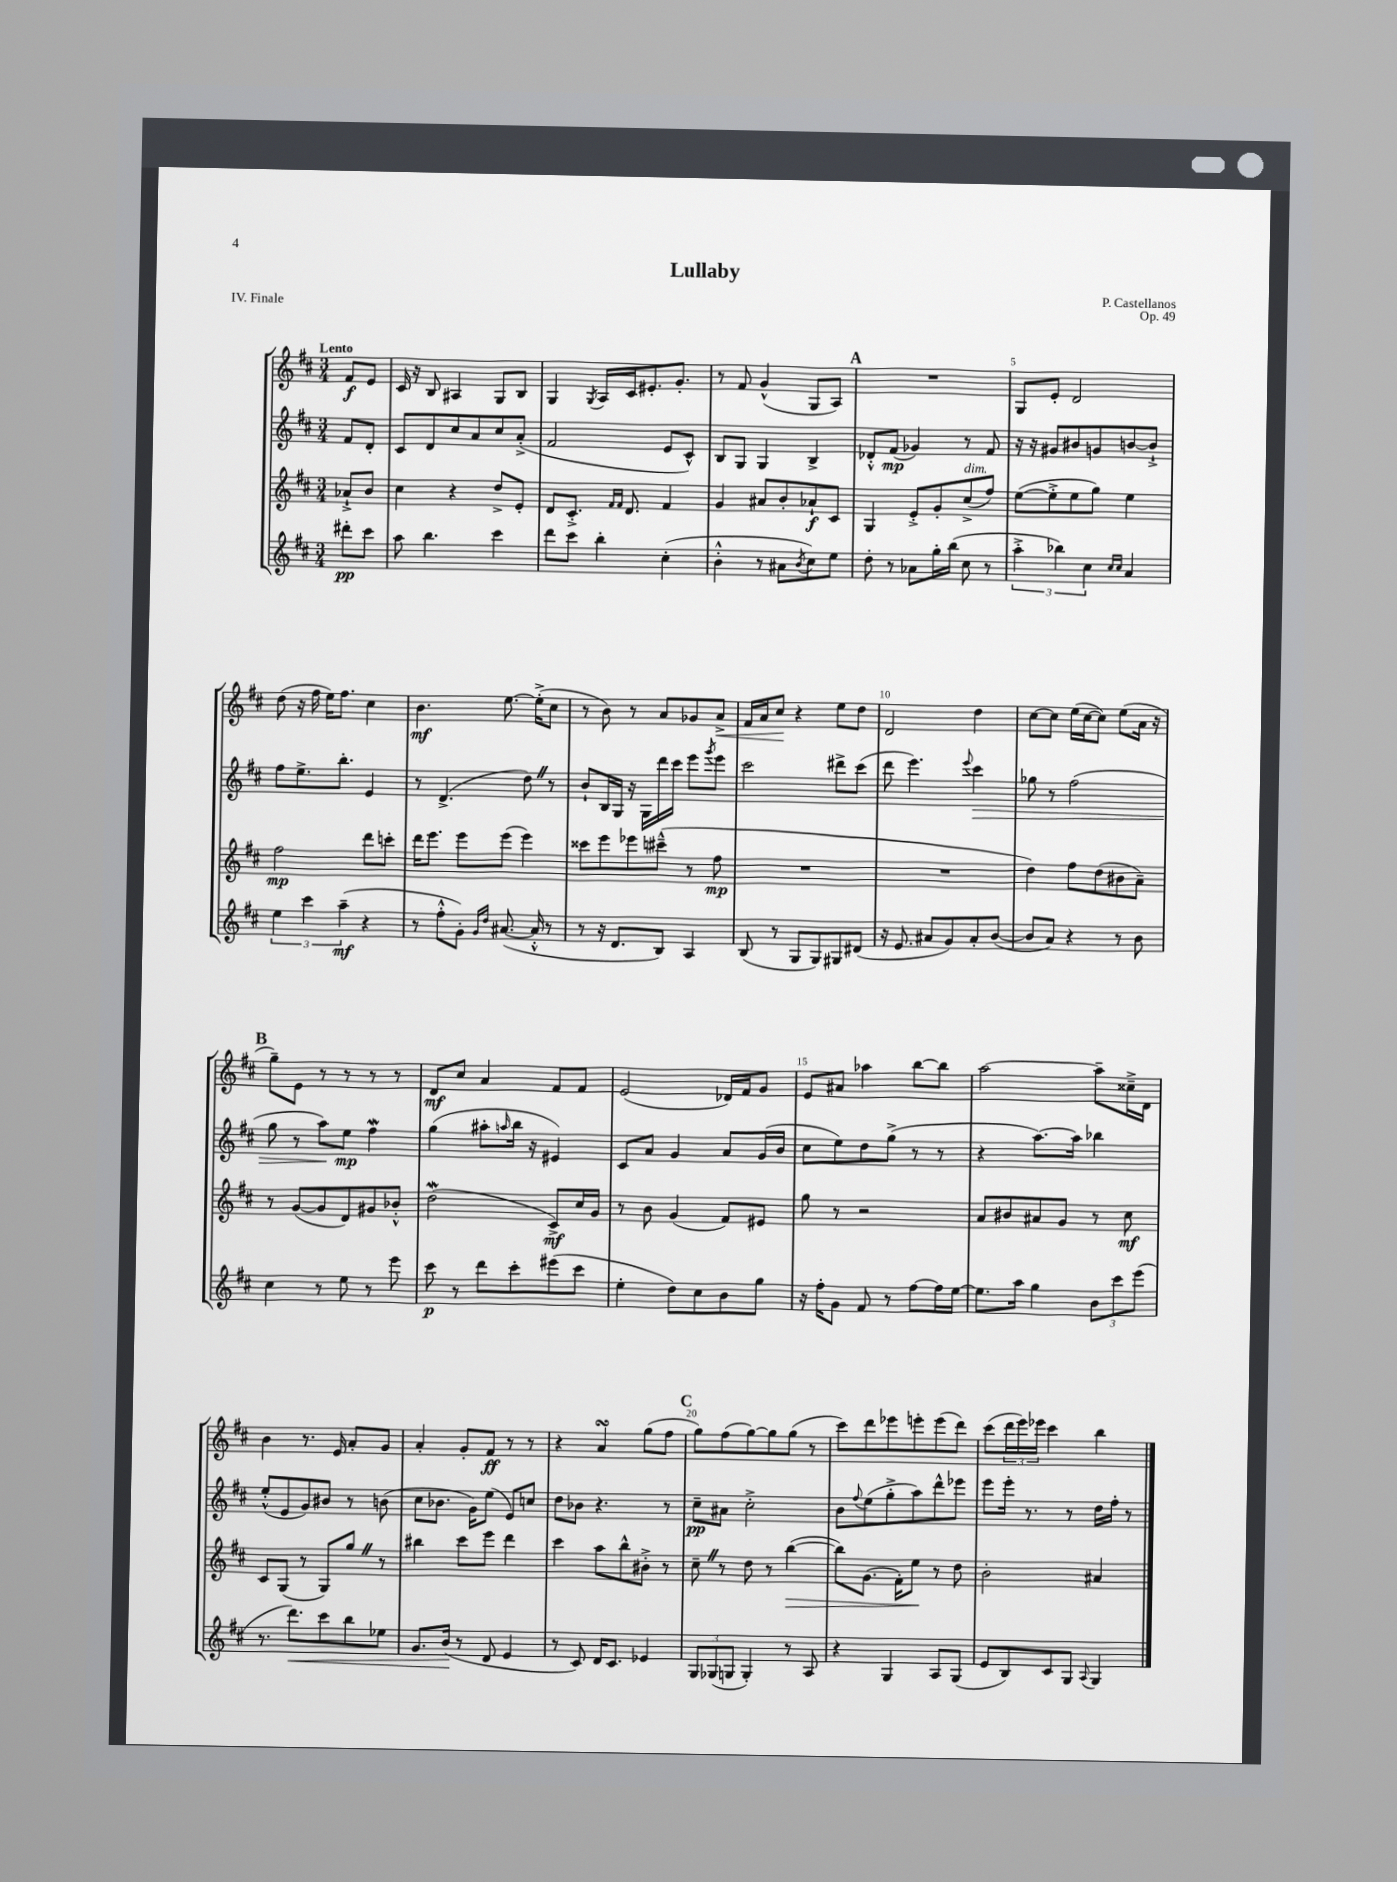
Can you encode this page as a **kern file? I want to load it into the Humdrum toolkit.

**kern	**kern	**kern	**kern
*staff4	*staff3	*staff2	*staff1
*clefG2	*clefG2	*clefG2	*clefG2
*k[f#c#]	*k[f#c#]	*k[f#c#]	*k[f#c#]
*M3/4	*M3/4	*M3/4	*M3/4
8ddd#'	8a-`^	8f#	8f#
8ccc#	8b	8d'	8e
=	=	=	=
8aa	4cc#	8c#	16c#
.	.	.	16r
4.bb	.	8d	8B
.	4r	8cc#	4A#
.	.	8a	.
4ccc#	8dd^	8cc#	8G
.	8e'	(8a'^	8B
=	=	=	=
8ddd	8d	2f#	4G
8ccc#	8.c#'^	.	.
.	.	.	8qG
4bb'	.	.	16A
.	16qqf#	.	.
.	16qqf#	.	.
.	8.d	.	16c#
.	.	.	8.e#'
(4cc#'	4f#	8e	.
.	.	.	8.g'
.	.	8c#^^)	.
=	=	=	=
4b'^^	4g	8B	8r
.	.	8G	8f#
8r	8a#	4G	(4g^^
8a#	8b'	.	.
8qb	.	.	.
8cc#)	8a-`	4B^	8G
8ee	8c#	.	8A)
=	=	=	=
8dd'	4G	8d-'^^	2.r
8r	.	(8f#	.
8a-	8e'^	4g-)	.
16gg'	8g'	.	.
(16bb	.	.	.
8cc#	(8cc#^	8r	.
8r	8ff#)	8f#	.
=	=	=	=
6aa'^	([8ee	16r	8G
.	.	16r	.
.	8ee'^]	8g#	8e'
6bb-)	.	.	.
.	8ee	8b#	2d
6cc#	.	.	.
.	8gg)	8g	.
16qqcc#	.	.	.
16qqcc#	.	.	.
4a	4ee	[8b	.
.	.	8b`^]	.
=	=	=	=
6ee	2ff#	8ff#	(8dd
.	.	8.ee^	16r
6ccc#	.	.	.
.	.	.	16ff#
.	.	.	16ee)
.	.	8.bb'	8.ff#
(6aa~	.	.	.
4r	8ddd	4e	4cc#
.	8ccc'	.	.
=	=	=	=
8r	16ddd	8r	4.b
.	8.eee	.	.
8ff#'^^	.	(4.d^	.
8g')	8eee	.	.
16qqg	.	.	.
16qqdd	.	.	.
([8.a#	(8eee	.	[8.ee
.	4eee)	8dd)	.
16a#'^^]	.	.	(16ee'^]
8r	.	8r	8cc#
=	=	=	=
8r	8ccc##	8b`	8r
16r	8eee	16B	8b)
8.d	.	16G	.
.	8eee-	16r	8r
.	.	16G	.
8B)	(8ccc#~^^	16ddd	8a
.	.	16ccc#	.
4A	8r	8eee	8g-
.	.	8qggg	.
.	8ff#	8eee	8a^
=	=	=	=
(8B	2.r	2ccc#	16f#
.	.	.	16a
8r	.	.	8cc#
8G	.	.	4r
8G)	.	.	.
8G#	.	8ddd#^	8ee
(8d#	.	(8ccc#	8dd
=	=	=	=
16r	2.r	8ddd	2d
8.e	.	.	.
.	.	4.eee)	.
8a#	.	.	.
8g)	.	.	.
.	.	8qqeee	.
8a#'	.	4ccc#	4dd
([8b	.	.	.
=	=	=	=
8b]	4dd)	8gg-	[8cc#
8a)	.	8r	8cc#]
4r	8ff#	(2ff#	(16ee
.	.	.	[16cc#
.	(8dd	.	8cc#])
8r	8b#	.	(8ee
8b	8a~)	.	16a
.	.	.	16r
=	=	=	=
4cc#	8r	8gg	8gg~)
.	([8g	8r	8e
8r	8g]	8aa)	8r
8ee	8d)	8ee	8r
8r	8g#	4ff#	8r
8eee	8b-'^^	.	8r
=	=	=	=
8ccc#	(2dd	(4gg	8d
8r	.	.	8cc#
8ddd	.	8aa#'	4a
.	.	16qqaa	.
8ccc#'	.	16bb	.
.	.	16r	.
(8eee#	8c#^)	4e#)	8f#
8ccc#	16cc#	.	8f#
.	16g	.	.
=	=	=	=
4ee'	8r	8c#	(2e
.	8b	8a	.
8dd)	(4g	4g	.
8cc#	.	.	.
8b	8f#)	8a	16d-)
.	.	.	16f#
8gg	8e#	(16g	8g
.	.	16b	.
=	=	=	=
16r	8gg	8cc#	8e
16ff#'	.	.	.
8g	8r	8ee)	8a#
8f#	2r	8dd	4aa-
8r	.	(8gg^	.
[8ff#	.	8r	[8bb
16ff#]	.	8r	8bb]
[16ee	.	.	.
=	=	=	=
8.ee]	8a	4r	[2aa
.	8b#	.	.
16aa	.	.	.
4gg	8a#	[8.aa)	.
.	8g	.	.
.	.	16aa]	.
12b	8r	4bb-	8aa~]
12ccc#	.	.	.
.	8cc#	.	16cc##~^
(12eee	.	.	.
.	.	.	16d
=	=	=	=
8.r	8c#	(8ee'^^	4b
.	(8G	8e	.
8.ddd)	.	.	.
.	8r	8g)	8.r
8ccc#	8G)	8b#	.
.	.	.	16e
8bb	8gg	8r	8a'
8ee-	8r	(8b	8g
=	=	=	=
8.g	4bb#	8cc#	4a'
.	.	8.b-	.
(16b	.	.	.
8r	8ccc#	.	8g'
.	.	16g)	.
8d	8eee	(8ee	8f#
4e	4ddd	8e)	8r
.	.	8cc	8r
=	=	=	=
8r	4ccc#	8dd	4r
8c#)	.	8b-	.
16d	8aa	4.r	4a
8.c#	.	.	.
.	8bb^^	.	.
4e-	8b#'^	.	(8gg
.	8r	8r	8ff#
=	=	=	=
12G	8cc#~	8cc#~	8gg)
(12G-	.	.	.
.	8r	8a#	(8ff#
12G	.	.	.
4G')	8dd	2cc#'^	[8gg)
.	8r	.	8gg]
8r	([4bb	.	(8gg
8A	.	.	8r
=	=	=	=
4r	8bb])	8b	8ccc#)
.	.	8qqff#	.
.	(8.g	(8ee	8ddd
4G	.	8gg'^	8eee-
.	16f#')	.	.
.	8ee	8aa)	8eee'
8A	8r	8ddd^^	(8eee
(8G	8dd	8eee-	8ddd)
=	=	=	=
8e	2b'	8eee	(8ccc#
8B)	.	16eee'	24ddd
.	.	.	24eee)
.	.	8.r	.
.	.	.	24eee-
8c#	.	.	4ccc#
8G	.	8r	.
8qqA	.	.	.
4G	4a#	16dd	4bb
.	.	16ff#'	.
.	.	8r	.
==	==	==	==
*-	*-	*-	*-
